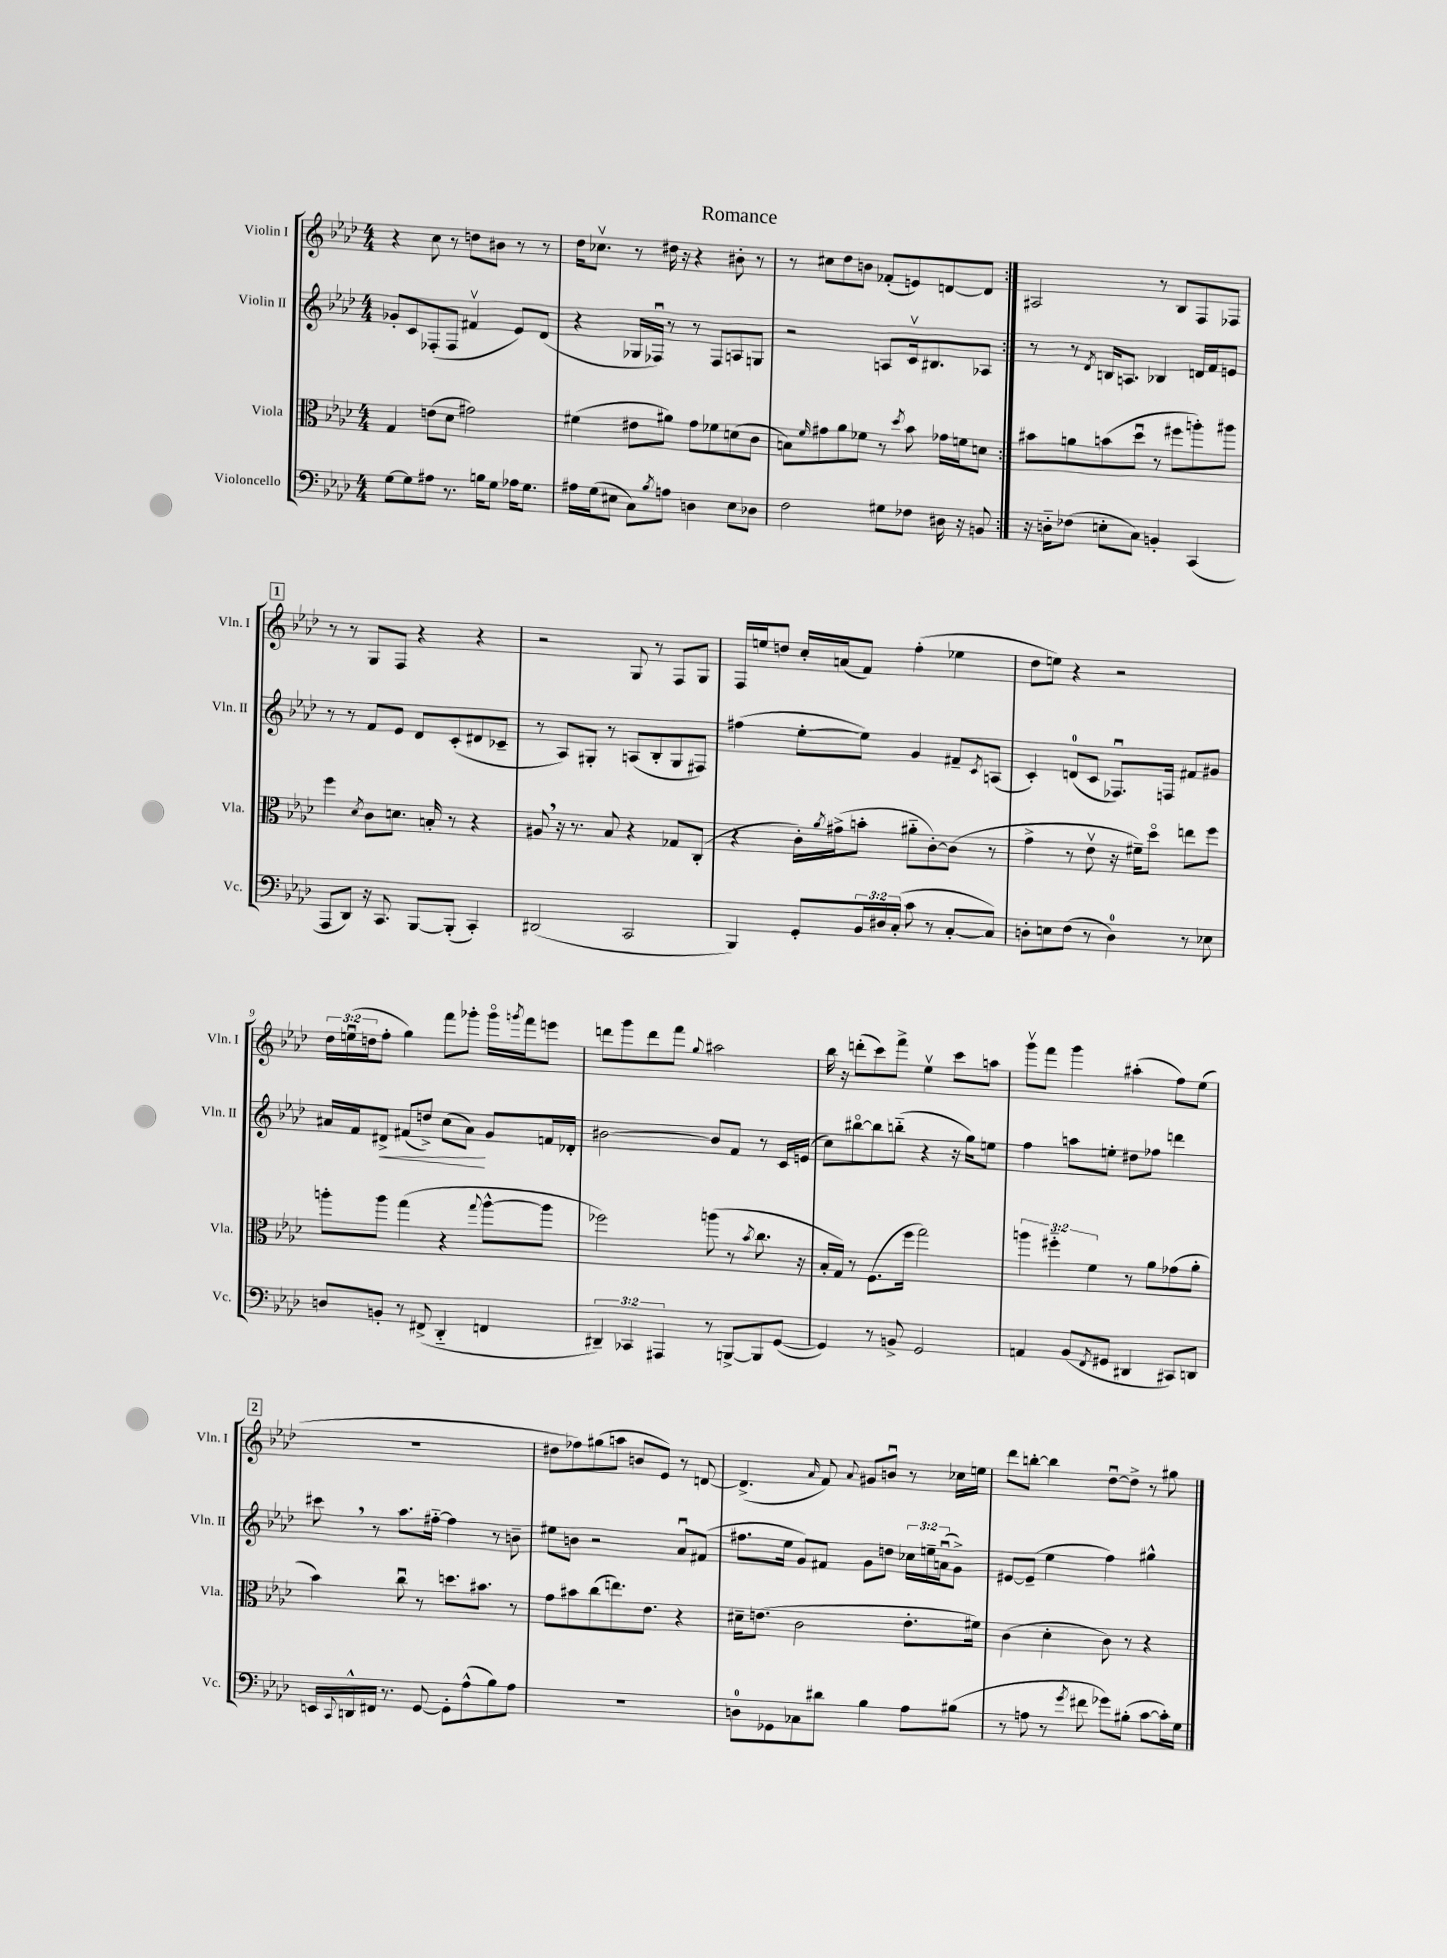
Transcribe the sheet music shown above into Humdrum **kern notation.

**kern	**kern	**kern	**dynam	**kern
*part4	*part3	*part2	*part2	*part1
*staff4	*staff3	*staff2	*staff2	*staff1
*I"Violoncello	*I"Viola	*I"Violin II	*	*I"Violin I
*I'Vc.	*I'Vla.	*I'Vln. II	*	*I'Vln. I
*clefF4	*clefC3	*clefG2	*	*clefG2
*k[b-e-a-d-]	*k[b-e-a-d-]	*k[b-e-a-d-]	*	*k[b-e-a-d-]
*M4/4	*M4/4	*M4/4	*	*M4/4
=1	=1	=1	=1	=1
[8G\L	4G/	8g-X'/L	.	4r
8G\]	.	8c/	.	.
8A#X\J	(8en\L	(8F-X'/	.	8cc\
8.r	8d-\J	8F-/J	.	8r
.	2g#X\)	4f#Xv/	.	8ddn\L
16Bn\KL	.	.	.	.
8G\J	.	.	.	8b#X\J
16A-X\KL	.	8e-/L)	.	8r
8.G\J	.	.	.	.
.	.	(8d-/J	.	8r
=2	=2	=2	=2	=2
16A#X\LL	(4f#X\	4r	.	16dd-\KL
(16G\J	.	.	.	8.cc-Xv\J
8E#X\J	.	.	.	.
8C\L)	8e#X\L	16G-X/LL	.	8r
.	.	16F-Xu/JJ)	.	.
8qB-/	.	.	.	.
8An\J	8a#X\J)	8r	.	16dd#X\
.	.	.	.	16r
4Dn\	8g\L	8r	.	4r
.	8f-X\	8F-/L	.	.
8E#\L	(8dn\	8An/	.	8b#X'\
8D-X\J	8c\J	8Gn/J	.	8r
=3	=3	=3	=3	=3
2F\	8Bn\L)	2r	.	8r
.	16qqf/	.	.	.
.	8g#X\	.	.	8cc#X\L
.	8a-\	.	.	8dd-\
.	8f-X\J	.	.	8bn\J
8G#X\L	8r	8An/L	.	(8f-X'/L
.	8qdd-/	.	.	.
8F-X\J	8b-\	16cv/k	.	8en/)
.	.	8.B#X/	.	.
16D#X\	16g-X\LL	.	.	[8dn/
16r	16fn\J	.	.	.
8BBn/	8dn\J	8A-X/J	.	8d/J]
=4:|!	=4:|!	=4:|!	=4:|!	=4:|!
16r	8b#X\L	8r	.	2A#X/
16Dn\KL	.	.	.	.
(8F-X\J	8an\	8r	.	.
.	.	8qd-/	.	.
8En'\L	(8bn\	16Bn/KL	.	.
.	.	8.An/J	.	.
8C\J)	8dd-u\J	.	.	.
4BBn'/	8r	4B-X/	.	8r
.	8ff#X\L	.	.	8B-/L
(4CC/	8aan'\)	16dn/LL	.	8F/
.	.	16f/J	.	.
.	8aa#X\J	8en/J	.	8F-X/J
!!LO:LB:g=z
!!LO:REH:place=s1:t=1
=5	=5	=5	=5	=5
8AAA-/L	4ff\	8r	.	8r
8DD-/J)	.	8r	.	8r
.	8qd-/	.	.	.
16r	8c\L	8f/L	.	8G/L
8.CC/	.	.	.	.
.	8.dn\J	8e-/J	.	8F/J
[8BBB-/L	.	8d-/L	.	4r
.	16Bn'/	.	.	.
(8BBB-'/J]	8r	(8c'/	.	.
4CC'/)	4r	8d#X/	.	4r
.	.	8c-X~/J	.	.
=6	=6	=6	=6	=6
(2DD#X/	8A#X,/	8r	.	2r
.	16r	8A-/L)	.	.
.	8.r	.	.	.
.	.	8G#X'/J	.	.
.	8B-/	8r	.	.
2CC/	4r	(8An/L	.	8G/
.	.	8B-'/	.	8r
.	8G-X/L	8G#/	.	8F/L
.	(8C'/J	8F#X/J)	.	8G/J
=7	=7	=7	=7	=7
4BBB-/)	4r	(4ff#X\	.	16F/LL
.	.	.	.	16een/J
.	.	.	.	8ddn/J
8GG'/L	16c'\LL)	[8ee-'\L	.	16cc'/LL
.	8qa-/	.	.	.
.	(16g#X^\J	.	.	(16an/J
24BB-/L	8bn'\J	8ee-\J])	.	8f/J)
24D#X/	.	.	.	.
(24C'/JJ	.	.	.	.
8c\	8a#X\L	4g/	.	(4ff'\
8r	[8c'\)	.	.	.
[8C'/L	(8c\J]	8f#X~/L	.	4ee-X\
.	.	8qc/	.	.
8C/J])	8r	(8An/J	.	.
=8	=8	=8	=8	=8
8Dn'\L	4g^\	4c'/)	.	8dd-\L
8En\	.	.	.	8een\J)
(8F\J	8r	(8dn/L	.	4r
8r	8e-v\	8c/J	.	.
4D\)	16r	8.F-Xu/L)	.	2r
.	16f#X~\KL)	.	.	.
.	8dd-\J	.	.	.
.	.	16Fn/Jk	.	.
8r	8een\L	8f#X/L	.	.
8E-X\	8ff\J	8g#X/J	.	.
!!LO:LB:g=z
=9	=9	=9	=9	=9
8Dn/L	8aan'\L	16a#X/LL	.	24dd-\LL
.	.	.	.	(24eenu\
.	.	16f/J	.	.
.	.	.	.	24ddn\J
!	!	!	!LO:HP:b	!
8BBn'/J	8aa\J	8d#X^/J	<	8ff'\J
8r	(4gg\	(8f#X/L	.	4gg\)
(8FF#X^/	.	8ddn^/J)	.	.
4DD-/	4r	(8cc\L	.	8fff\L
.	.	8a#\J)	.	8ggg-X'\J
.	8qqgg/	.	.	.
4FFn/	[8aa^^\L	8g/L	[	16ggg-\LL
.	.	.	.	8qgggn/
.	.	.	.	16fff\J
.	8aa\J]	16fn/L	.	8eeen\J
.	.	16d-X'/JJ	.	.
=10	=10	=10	=10	=10
6DD#X~/)	2ff-X\)	[2b#X\	.	8dddn\L
.	.	.	.	8ggg\
6CC-X/	.	.	.	.
.	.	.	.	8ddd\
6AAA#X/	.	.	.	.
.	.	.	.	8fff\J
.	.	.	.	8qqgg/
8r	(8aan\	8b#/L]	.	2aa#X\
[8BBBn^/L	8r	8f/J	.	.
.	8qb-/	.	.	.
8BBB/]	8.cc\	8r	.	.
([8GG/J	.	16c/LL	.	.
.	16r	(16en/JJ	.	.
=11	=11	=11	=11	=11
4GG/])	16B-'/LL	8cc\L)	.	16bb-\
.	16G/JJ)	.	.	16r
.	8r	[8bb#X\	.	(8dddn'\L
8r	(8.F\L	8bb#\]	.	8ccc\)
8BBn^/	.	(8bbn\J	.	8fff^\J
.	16ff\Jk	.	.	.
2GG/	2gg\)	4r	.	4ee-v\
.	.	16r	.	8ccc\L
.	.	16gg\KL)	.	.
.	.	8een\J	.	8aan\J
=12	=12	=12	=12	=12
4AAn/	6aan\	4ff\	.	8gggv\L
.	.	.	.	8fff\J
.	6ff#X\	.	.	.
(8BB-/L	.	8aan\L	.	4ggg\
.	6f\	.	.	.
8qFF/	.	.	.	.
8GG#X/J	.	8een'\J	.	.
4DD#X/	8r	8dd#X\L	.	(4aa#X'\
.	8a-\L	8ff-X\J	.	.
8CC#X/L)	(8g-X\	4dddn\	.	8ff\L)
8DDn/J	8a-'\J	.	.	(8ee-\J
!!LO:LB:g=z
!!LO:REH:place=s1:t=2
=13	=13	=13	=13	=13
16EEn/LL	4b-\)	8ccc#X,\	.	1r
8qqCC/	.	.	.	.
16DDn^^/	.	.	.	.
16FF#X/JJ	.	8r	.	.
8.r	.	.	.	.
.	8ccu\	8.aa-\L	.	.
[8GG/	8r	.	.	.
.	.	[16ff#X\Jk	.	.
8GG'\L]	8.ddn\L	4ff#\]	.	.
(8A-^^\	.	.	.	.
.	8.b#X\J	.	.	.
8B-\)	.	8r	.	.
8A-\J	8r	8bn~\	.	.
=14	=14	=14	=14	=14
1r	8g\L	8ee#X\L	.	8dd#X\L
.	8b#X\	8bn\J	.	8ff-X\)
.	(8cc\	2r	.	(8gg#X\
.	8.een\)	.	.	8aan\J
.	.	.	.	8bn/L
.	8.e-\J	.	.	.
.	.	.	.	8e-/J)
.	4r	8a-u/L	.	8r
.	.	(8f#X/J	.	[8dn/
=15	=15	=15	=15	=15
8Dn\L	16d#X~\KL	8.ff#X\L	.	(4.d^/]
.	(8.en\J	.	.	.
8GG-X\	.	.	.	.
.	.	16ee-\Jk	.	.
8C-X\	2c\	8g/L)	.	.
.	.	.	.	16qqa-/
8d#X\J	.	8f#X/J	.	8f/)
.	.	.	.	8qqa-/
4B-\	.	8g\L	.	8g#X/L
.	.	8ddn\J	.	8bnu/J
8A-\L	8.e'\L	24cc-X\LL	.	8r
.	.	24een~\	.	.
.	.	(24anu\J	.	.
(8B#X\J	.	8g^\J)	.	16cc-X\LL
.	16f#X\Jk)	.	.	16een\JJ
=16	=16	=16	=16	=16
8r	(4c\	[8e#X/L	.	8ddd-\L
8An\	.	(8e#~/J]	.	[8bbn'\J
8r	4d-'\	4ee-\	.	4bb\]
8qg/	.	.	.	.
8f#X\	.	.	.	.
8g-X\L)	8c\)	4ff\)	.	[8dd-u\L
(8B#X'\J	8r	.	.	8dd-^\J]
[8c\L	4r	4gg#X^^\	.	8r
16c'\L])	.	.	.	8gg#X\
16G\JJ	.	.	.	.
==	==	==	==	==
*-	*-	*-	*-	*-
